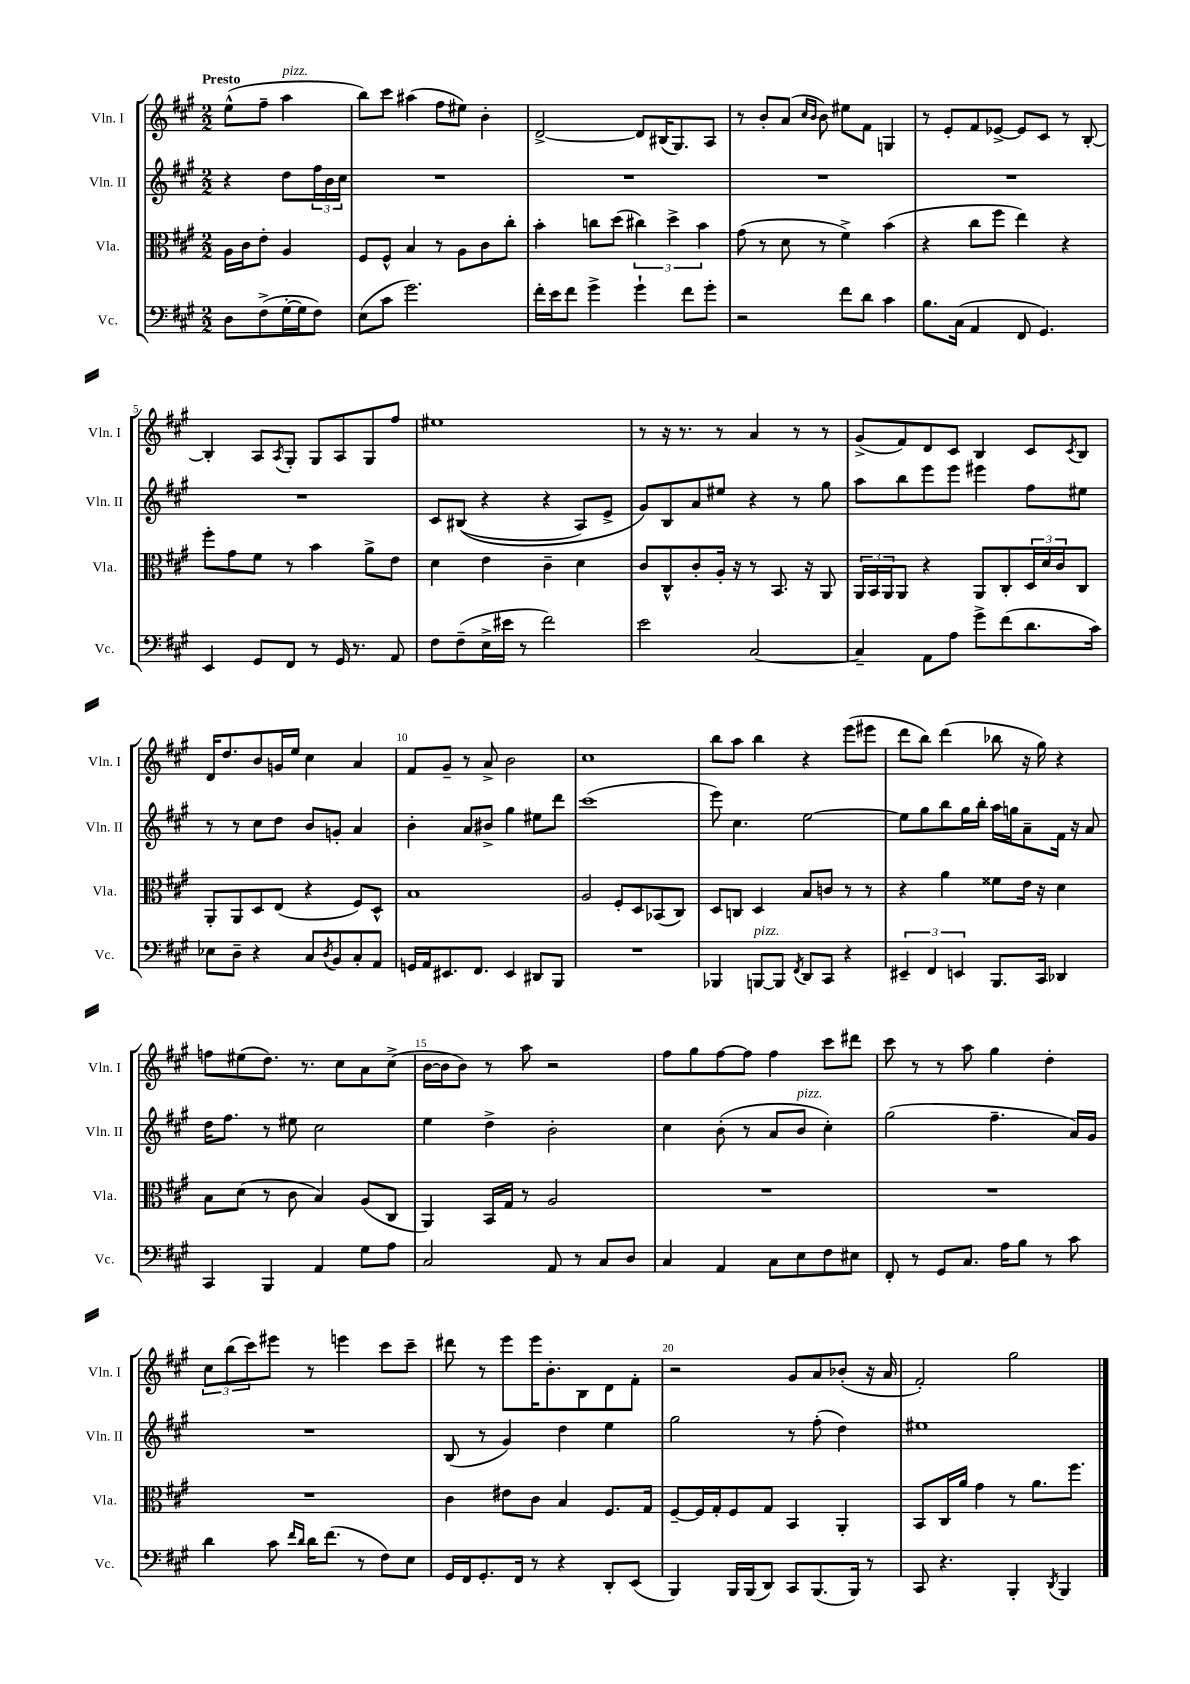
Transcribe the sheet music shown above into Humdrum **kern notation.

**kern	**kern	**kern	**kern
*part4	*part3	*part2	*part1
*staff4	*staff3	*staff2	*staff1
*I"Vc.	*I"Vla.	*I"Vln. II	*I"Vln. I
*I'Vc.	*I'Vla.	*I'Vln. II	*I'Vln. I
*clefF4	*clefC3	*clefG2	*clefG2
*k[f#c#g#]	*k[f#c#g#]	*k[f#c#g#]	*k[f#c#g#]
*M2/2	*M2/2	*M2/2	*M2/2
=	=	=	=
!	!	!	!LO:TX:a:B:t=Presto
8D\L	16A\LL	4r	(8ee^^\L
.	16c#\J	.	.
(8F#^\	8e'\J	.	8ff#~\J
!	!	!	!LO:TX:a:i:t=pizz.
[16G#'\L	4A/	8dd\L	4aa\
16G#\J]	.	.	.
8F#\J)	.	24ff#\L	.
.	.	24b\	.
.	.	24cc#\JJ	.
=1	=1	=1	=1
(8E\L	8F#/L	1r	8bb\L)
8c#\J	8F#^^/J	.	8ccc#\J
2.g#\)	4B/	.	(4aa#X\
.	8r	.	8ff#\L
.	8A\L	.	8ee#X\J)
.	8c#\	.	4b'\
.	8cc#'\J	.	.
=2	=2	=2	=2
16f#'\LL	4b'\	1r	[2d^/
16e\J	.	.	.
8f#\J	.	.	.
4g#^\	8ccn\L	.	.
.	(8dd\J	.	.
4g#`\	6cc#X\)	.	8d/L]
.	.	.	(16B#X/K
.	6dd^\	.	.
.	.	.	8.G#/)
8f#\L	.	.	.
.	6b\	.	.
8g#'\J	.	.	8A/J
=3	=3	=3	=3
2r	(8g#\	1r	8r
.	8r	.	8b'/L
.	8d\	.	(8a/J
.	.	.	16qqcc#/LL
.	.	.	16qqb/JJ
.	8r	.	8b\)
8f#\L	4f#^\)	.	8ee#X\L
8d\J	.	.	8f#\J
4c#\	(4b\	.	4Gn/
=4	=4	=4	=4
8.B\L	4r	1r	8r
.	.	.	8e'/L
(16C#\Jk	.	.	.
4AA/	8cc#\L	.	8f#/
.	8ff#\J	.	[8e-X^/J
8FF#/	4ee\)	.	8e-/L]
4.GG#/)	.	.	8c#/J
.	4r	.	8r
.	.	.	[8B'/
!!LO:LB:g=z
=5	=5	=5	=5
4EE/	8ff#'\L	1r	4B'/]
.	8g#\	.	.
8GG#/L	8f#\J	.	8A/L
.	.	.	8qA/
8FF#/J	8r	.	8G#'/J
8r	4b\	.	8G#/L
16GG#/	.	.	8A/
8.r	.	.	.
.	8a^\L	.	8G#/
8AA/	8e\J	.	8ff#/J
=6	=6	=6	=6
8F#\L	4d\	8c#/L	1ee#X
(8F#~\	.	((8B#X/J	.
16E^\L	4e\	4r	.
16e#X\JJ	.	.	.
8r	.	.	.
2f#\)	4c#~\	4r	.
.	4d\	8A/L)	.
.	.	8e^/J	.
=7	=7	=7	=7
2e\	8c#/L	8g#/L)	8r
.	8C#^^/	8B/	16r
.	.	.	8.r
.	8c#'/	8a/	.
.	16A'/Jk	8ee#X/J	8r
.	16r	.	.
[2C#/	8r	4r	4a/
.	8.BB/	.	.
.	.	8r	8r
.	16r	.	.
.	8AA/	8gg#\	8r
=8	=8	=8	=8
4C#~/]	24AA/LL	8aa\L	(8g#^/L
.	24BB/	.	.
.	24AA/J	.	.
.	8AA/J	8bb\	8f#/)
8AA\L	4r	8eee\	8d/
8A\J	.	8eee\J	8c#/J
8g#^\L	8AA/L	4eee#X\	4B/
(8f#\	8C#'/	.	.
8.d\	24D/L	8ff#\L	8c#/L
.	24d/	.	.
.	24c#/J	.	.
.	.	.	8qc#/
.	8C#/J	8ee#X\J	8B/J
16c#\Jk)	.	.	.
!!LO:LB:g=z
=9	=9	=9	=9
8E-X\L	8AA'/L	8r	16d/KL
.	.	.	8.dd/
8D~\J	8AA/	8r	.
4r	8D/	8cc#\L	8b/
.	(8E/J	8dd\J	16gn/L
.	.	.	16ee/JJ
8C#/L	4r	8b/L	4cc#\
8qD/	.	.	.
8BB/	.	8gn'/J	.
8C#'/	8F#/L)	4a/	4a/
8AA/J	8D^^/J	.	.
=10	=10	=10	=10
16GGn/LL	1B	4b'\	8f#/L
16AA/J	.	.	.
8.EE#X/	.	.	8g#~/J
.	.	8a/L	8r
8.FF#/J	.	.	.
.	.	8b#X^/J	8a^/
4EE#/	.	4gg#\	2b\
8DD#X/L	.	8ee#X\L	.
8BBB/J	.	8ddd\J	.
=11	=11	=11	=11
1r	2A/	(1ccc#	1cc#
.	8F#'/L	.	.
.	8D/	.	.
.	(8BB-X/	.	.
.	8C#/J)	.	.
=12	=12	=12	=12
4BBB-X/	8D/L	8eee\)	8bb\L
.	8Cn/J	4.cc#\	8aa\J
!LO:TX:a:i:t=pizz.	!	!	!
[8BBBn/L	4D/	.	4bb\
8BBB/J]	.	.	.
8qFF#/	.	.	.
8DD/L	8B/L	[2ee\	4r
8CC#/J	8cn/J	.	.
4r	8r	.	(8eee\L
.	8r	.	8eee#X\J
=13	=13	=13	=13
6EE#X~/	4r	8ee\L]	8ddd\L
.	.	8gg#\	8bb\J)
6FF#/	.	.	.
.	4a\	8bb\	(4ddd\
6EEn/	.	.	.
.	.	16gg#\L	.
.	.	16bb'\JJ	.
8.BBB/L	8f##X\L	16aa\LL	8bb-X\
.	.	16ggn\J	.
.	16e\Jk	8a~\	16r
16CC#/Jk	16r	.	16gg#\)
4DD-X/	4d\	16f#\Jk	4r
.	.	16r	.
.	.	8a/	.
!!LO:LB:g=z
=14	=14	=14	=14
4CC#/	8B\L	16dd\KL	8ffn\L
.	.	8.ff#\J	.
.	(8d\J	.	(8ee#X\
4BBB/	8r	8r	8.dd\J)
.	8c#\	8ee#X\	.
.	.	.	8.r
4AA/	4B/)	2cc#\	.
.	.	.	8cc#\L
8G#\L	(8A/L	.	8a\
8A\J	8C#/J	.	(8cc#^\J
=15	=15	=15	=15
2C#/	4AA/)	4ee\	[16b\LL
.	.	.	16b\J]
.	.	.	8b\J)
.	16BB/LL	4dd^\	8r
.	16G#/JJ	.	.
.	8r	.	8aa\
8AA/	2A/	2b'\	2r
8r	.	.	.
8C#/L	.	.	.
8D/J	.	.	.
=16	=16	=16	=16
4C#/	1r	4cc#\	8ff#\L
.	.	.	8gg#\
4AA/	.	(8b'\	[8ff#\
.	.	8r	8ff#\J]
8C#\L	.	8a/L	4ff#\
!	!	!LO:TX:a:i:t=pizz.	!
8E\	.	8b/J	.
8F#\	.	4cc#'\)	8ccc#\L
8E#X\J	.	.	8ddd#X\J
=17	=17	=17	=17
8FF#'/	1r	(2gg#\	8ccc#\
8r	.	.	8r
8GG#/L	.	.	8r
8.C#/J	.	.	8aa\
.	.	4.ff#~\	4gg#\
16A\KL	.	.	.
8B\J	.	.	.
8r	.	.	4dd'\
8c#\	.	16a/LL)	.
.	.	16g#/JJ	.
!!LO:LB:g=z
=18	=18	=18	=18
4d\	1r	1r	12cc#\L
.	.	.	(12bb\
.	.	.	12ccc#\)
8c#\	.	.	8eee#X\J
16qqf#/LL	.	.	.
16qqd/JJ	.	.	.
16d\KL	.	.	8r
(8.f#\J	.	.	.
.	.	.	4eeen\
8r	.	.	.
8F#\L)	.	.	8ccc#\L
8E\J	.	.	8ccc#~\J
=19	=19	=19	=19
16GG#/LL	4c#\	(8B/	8ddd#X\
16FF#/J	.	.	.
8.GG#'/	.	8r	8r
.	8e#X\L	4g#/)	8eee\L
16FF#/Jk	.	.	.
8r	8c#\J	.	16eee\K
.	.	.	8.b'\
4r	4B/	4dd\	.
.	.	.	8B\
8DD'/L	8.F#/L	4ee\	8d\
(8EE/J	.	.	8f#'\J
.	16G#/Jk	.	.
=20	=20	=20	=20
4BBB/)	[8F#~/L	2gg#\	2r
.	16F#/L]	.	.
.	16G#'/J	.	.
16BBB/LL	8F#/	.	.
(16BBB/J	.	.	.
8DD/J)	8G#/J	.	.
8CC#/L	4BB/	8r	8g#/L
(8.BBB/	.	(8ff#'\	8a/
.	4AA'/	4dd\)	(8b-X'/J
16BBB/Jk)	.	.	.
8r	.	.	16r
.	.	.	16a/
=21	=21	=21	=21
8CC#/	8BB/L	1ee#X	2f#'/)
4.r	16C#/L	.	.
.	16a/JJ	.	.
.	4g#\	.	.
4BBB'/	8r	.	2gg#\
.	8.a\L	.	.
8qDD/	.	.	.
4BBB/	.	.	.
.	8.ff#\J	.	.
==	==	==	==
*-	*-	*-	*-
